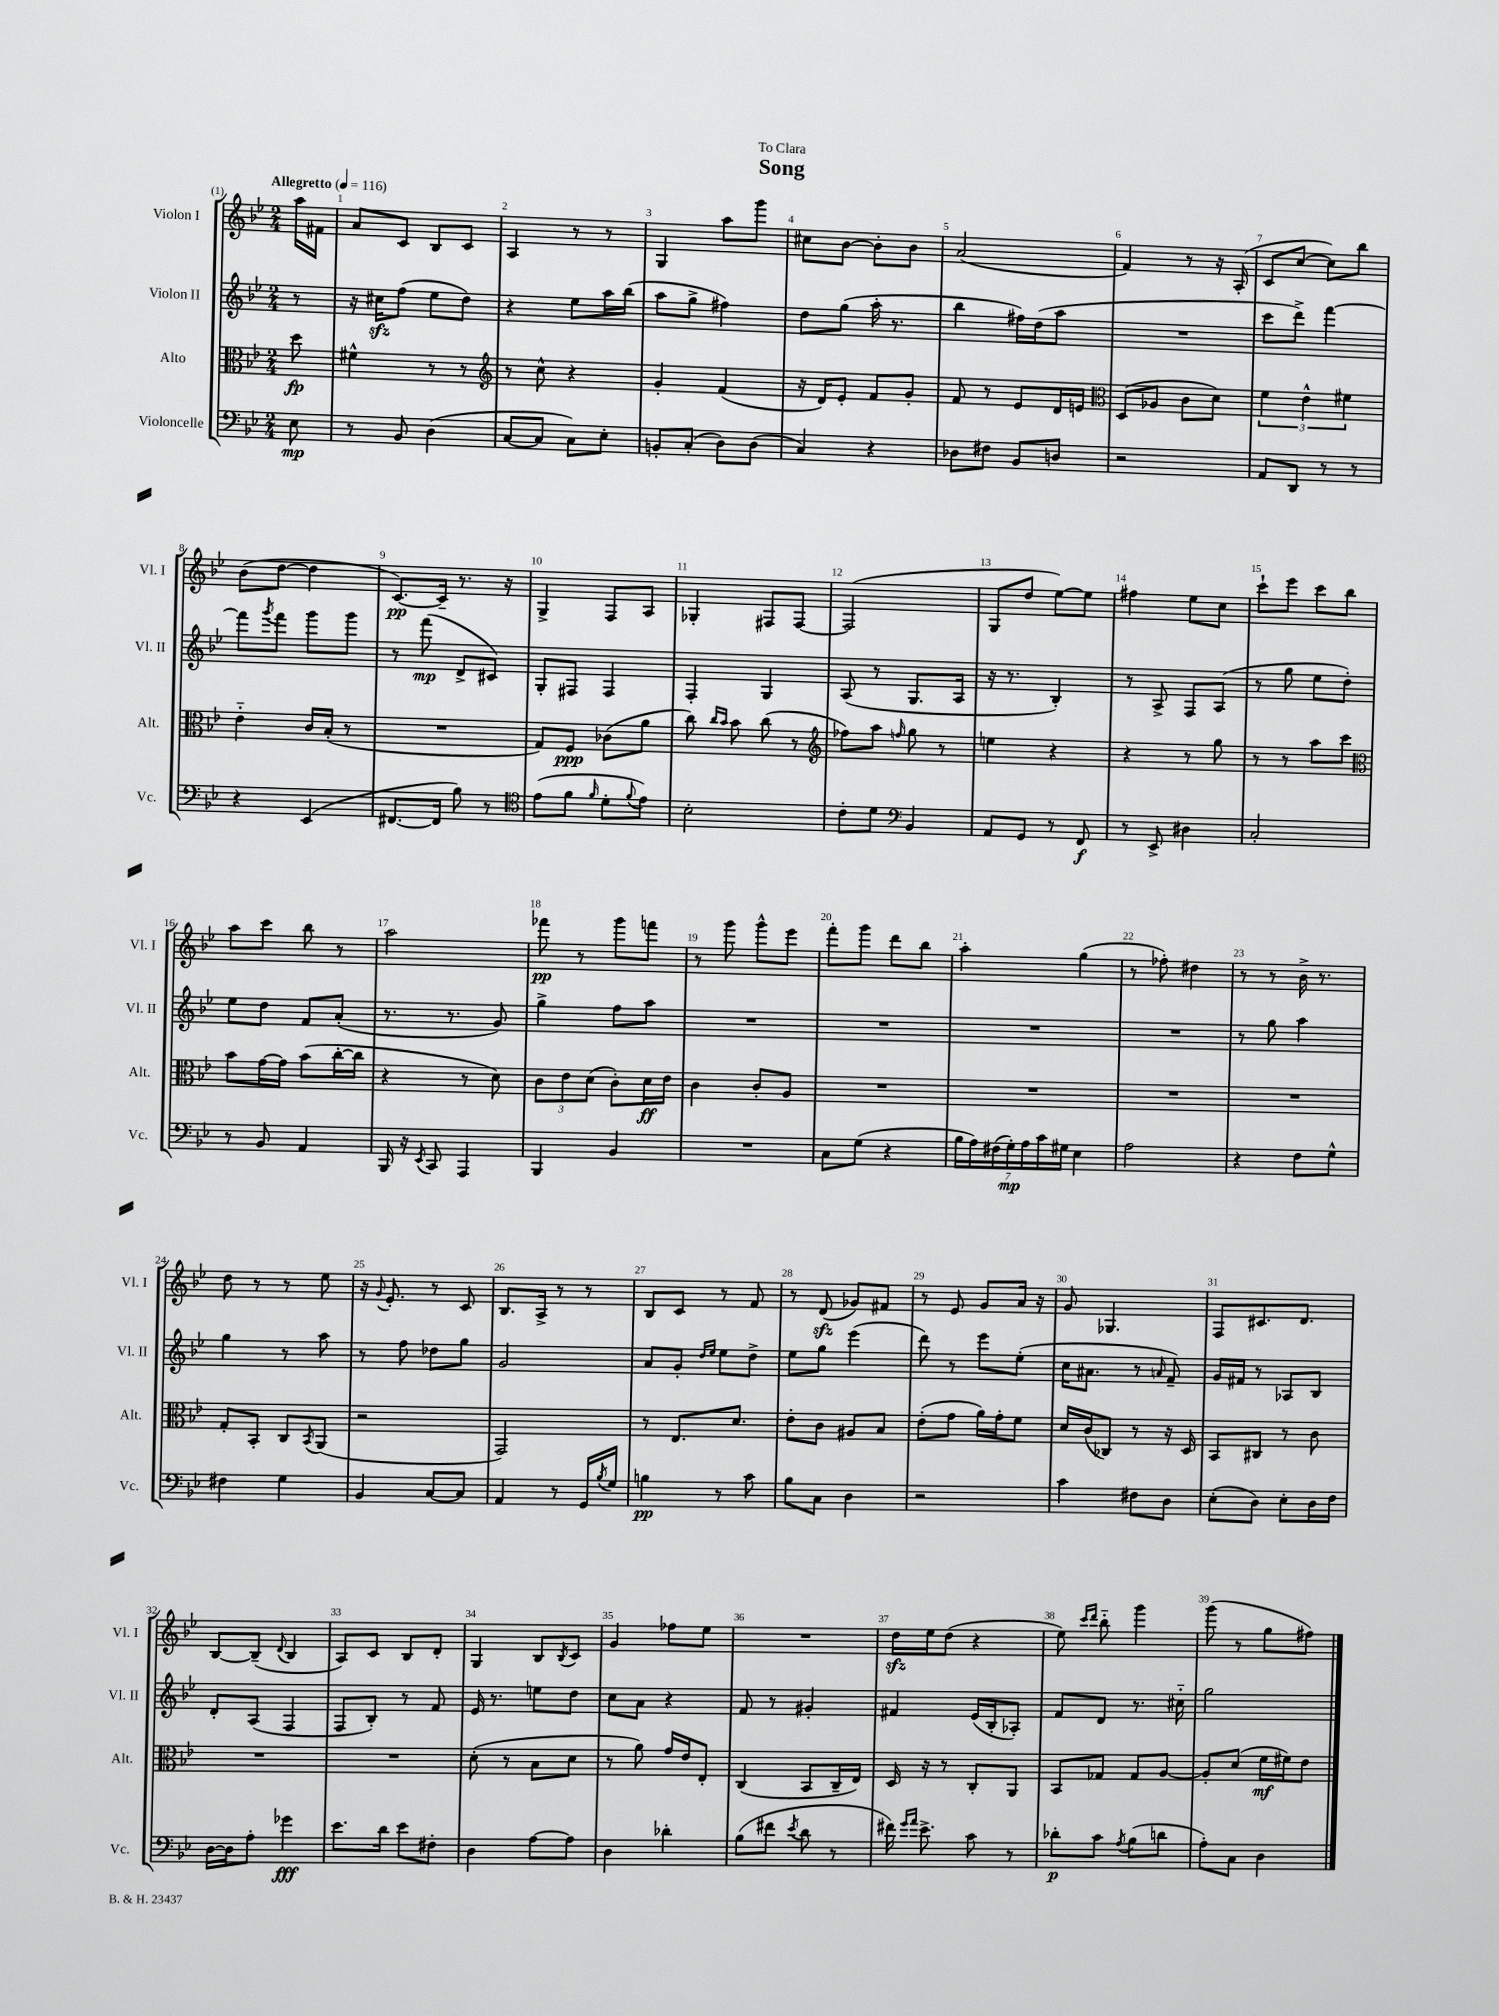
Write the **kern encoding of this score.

**kern	**dynam	**kern	**dynam	**kern	**dynam	**kern	**dynam
*part4	*part4	*part3	*part3	*part2	*part2	*part1	*part1
*staff4	*staff4	*staff3	*staff3	*staff2	*staff2	*staff1	*staff1
*I"Violoncelle	*	*I"Alto	*	*I"Violon II	*	*I"Violon I	*
*I'Vc.	*	*I'Alt.	*	*I'Vl. II	*	*I'Vl. I	*
*clefF4	*	*clefC3	*	*clefG2	*	*clefG2	*
*k[b-e-]	*	*k[b-e-]	*	*k[b-e-]	*	*k[b-e-]	*
*M2/4	*	*M2/4	*	*M2/4	*	*M2/4	*
*MM116	*	*MM116	*	*MM116	*	*MM116	*
=	=	=	=	=	=	=	=
!	!	!	!	!	!	!LO:TX:a:B:t=Allegretto	!
8E-\	mp	8dd\	fp	8r	.	16aa\LL	.
.	.	.	.	.	.	16f#X\JJ	.
=1	=1	=1	=1	=1	=1	=1	=1
8r	.	4f#X^^\	.	16r	.	8a/L	.
.	.	.	.	16cc#Xzz\KL	.	.	.
8BB-/	.	.	.	(8ff\J	.	8c/J	.
(4D\	.	8r	.	8ee-\L	.	8B-/L	.
.	.	8r	.	8dd\J)	.	8c/J	.
=2	=2	=2	=2	=2	=2	=2	=2
*	*	*clefG2	*	*	*	*	*
[8C/L	.	8r	.	4r	.	4A/	.
8C/J]	.	8cc^^\	.	.	.	.	.
8C\L)	.	4r	.	8ee-\L	.	8r	.
8E-'\J	.	.	.	16aa\L	.	8r	.
.	.	.	.	(16bb-\JJ	.	.	.
=3	=3	=3	=3	=3	=3	=3	=3
8BBn'/L	.	4g'/	.	8aa\L	.	4G/	.
(8C'/J	.	.	.	8gg^\J	.	.	.
8D\L)	.	(4f/	.	4ff#X\)	.	8aa\L	.
(8D\J	.	.	.	.	.	8ggg\J	.
=4	=4	=4	=4	=4	=4	=4	=4
4C/)	.	16r	.	8dd\L	.	8cc#X\L	.
.	.	16d/KL)	.	.	.	.	.
.	.	8e-'/J	.	(8gg\J	.	[8b-\J	.
4r	.	8f/L	.	16aa'\	.	8b-'\L]	.
.	.	.	.	8.r	.	.	.
.	.	8g'/J	.	.	.	8b-\J	.
=5	=5	=5	=5	=5	=5	=5	=5
8D-X\L	.	8f/	.	4bb-\	.	(2a/	.
8F#X\J	.	8r	.	.	.	.	.
8BB-/L	.	8e-/L	.	16ff#X\LL)	.	.	.
.	.	.	.	(16dd\J	.	.	.
8Dn/J	.	16d/L	.	8aa\J	.	.	.
.	.	16en/JJ	.	.	.	.	.
=6	=6	=6	=6	=6	=6	=6	=6
*	*	*clefC3	*	*	*	*	*
2r	.	(8D/L	.	2r	.	4f/)	.
.	.	8A-X/J	.	.	.	.	.
.	.	8c\L	.	.	.	8r	.
.	.	8d\J)	.	.	.	16r	.
.	.	.	.	.	.	(16A'/	.
=7	=7	=7	=7	=7	=7	=7	=7
8AA/L	.	6f\	.	8ccc\L	.	8c/L	.
8DD/J	.	.	.	8ddd^\J)	.	[8cc/J	.
.	.	6e-^^\	.	.	.	.	.
8r	.	.	.	[4fff\	.	8cc\L])	.
.	.	6f#X\	.	.	.	.	.
8r	.	.	.	.	.	8bb-\J	.
!!LO:LB:g=z
=8	=8	=8	=8	=8	=8	=8	=8
4r	.	4e-\	.	8fff\L]	.	(8b-\L	.
.	.	.	.	8qggg/	.	.	.
.	.	.	.	8fff\J	.	[8dd\J	.
(4EE-/	.	16c/LL	.	8ggg\L	.	4dd\]	.
.	.	(16B-'/JJ	.	.	.	.	.
.	.	8r	.	8ggg\J	.	.	.
=9	=9	=9	=9	=9	=9	=9	=9
[8.FF#X/L	.	2r	.	8r	.	[8.c/L)	pp
.	.	.	.	(8fff\	mp	.	.
16FF#/Jk]	.	.	.	.	.	16c~/Jk]	.
8B-\)	.	.	.	8d^/L	.	8.r	.
8r	.	.	.	8c#X/J)	.	.	.
.	.	.	.	.	.	16r	.
=10	=10	=10	=10	=10	=10	=10	=10
*clefC4	*	*	*	*	*	*	*
(8e-\L	.	8G/L)	.	8G'/L	.	4G^/	.
8f\J	.	8F/J	ppp	8F#X/J	.	.	.
16qqf/	.	.	.	.	.	.	.
8d'\L	.	(8c-X\L	.	4F#/	.	8F/L	.
8qqf/	.	.	.	.	.	.	.
8e-\J)	.	8a\J	.	.	.	8A/J	.
=11	=11	=11	=11	=11	=11	=11	=11
2B-'\	.	8cc\)	.	4F'/	.	4G-X'/	.
.	.	16qqcc/LL	.	.	.	.	.
.	.	16qqb-/JJ	.	.	.	.	.
.	.	8b-\	.	.	.	.	.
.	.	(8cc\	.	4G/	.	8F#X/L	.
.	.	8r	.	.	.	[8F#/J	.
=12	=12	=12	=12	=12	=12	=12	=12
*	*	*clefG2	*	*	*	*	*
8c'\L	.	8ff-X\L)	.	(8A/	.	(2F#/]	.
8d\J	.	8aa\J	.	8r	.	.	.
*clefF4	*	*	*	*	*	*	*
.	.	16qqffn/	.	.	.	.	.
4BB-/	.	8gg\	.	8.G/L	.	.	.
.	.	8r	.	.	.	.	.
.	.	.	.	16A/Jk	.	.	.
=13	=13	=13	=13	=13	=13	=13	=13
8AA/L	.	4een\	.	16r	.	8G/L	.
.	.	.	.	8.r	.	.	.
8GG/J	.	.	.	.	.	8dd/J	.
8r	.	4r	.	4B-'/)	.	[8ee-\L)	.
8FF/	f	.	.	.	.	8ee-\J]	.
=14	=14	=14	=14	=14	=14	=14	=14
8r	.	4r	.	8r	.	4ff#X\	.
8EE-^/	.	.	.	8A^/	.	.	.
4D#X\	.	8r	.	8F/L	.	8ee-\L	.
.	.	8gg\	.	(8A/J	.	8cc\J	.
=15	=15	=15	=15	=15	=15	=15	=15
2C'/	.	8r	.	8r	.	8ccc`\L	.
.	.	8r	.	8gg\	.	8eee-\J	.
.	.	8aa\L	.	8ee-\L	.	8ccc\L	.
.	.	8ccc\J	.	8dd'\J)	.	8bb-\J	.
!!LO:LB:g=z
=16	=16	=16	=16	=16	=16	=16	=16
*	*	*clefC3	*	*	*	*	*
8r	.	8b-\L	.	8ee-\L	.	8aa\L	.
8BB-/	.	[16g\L	.	8dd\J	.	8ccc\J	.
.	.	16g\JJ]	.	.	.	.	.
4AA/	.	(8b-\L	.	8f/L	.	8bb-\	.
.	.	[16cc'\L	.	(8a'/J	.	8r	.
.	.	16cc\JJ]	.	.	.	.	.
=17	=17	=17	=17	=17	=17	=17	=17
16BBB-/	.	4r	.	8.r	.	2aa\	.
16r	.	.	.	.	.	.	.
8qEE-/	.	.	.	.	.	.	.
8CC/	.	.	.	.	.	.	.
.	.	.	.	8.r	.	.	.
4AAA/	.	8r	.	.	.	.	.
.	.	8d\)	.	8g/)	.	.	.
=18	=18	=18	=18	=18	=18	=18	=18
4BBB-/	.	12c\L	.	4gg^\	.	8fff-X\	pp
.	.	12e-\	.	.	.	.	.
.	.	.	.	.	.	8r	.
.	.	(12d\J	.	.	.	.	.
4BB-/	.	8c'\L)	.	8ff\L	.	8ggg\L	.
.	.	16d\L	ff	8aa\J	.	8fffn\J	.
.	.	16e-\JJ	.	.	.	.	.
=19	=19	=19	=19	=19	=19	=19	=19
2r	.	4c\	.	2r	.	8r	.
.	.	.	.	.	.	8ggg\	.
.	.	8c'/L	.	.	.	8ggg^^\L	.
.	.	8A/J	.	.	.	8eee-\J	.
=20	=20	=20	=20	=20	=20	=20	=20
8C\L	.	2r	.	2r	.	8fff'\L	.
(8G\J	.	.	.	.	.	8ggg\J	.
4r	.	.	.	.	.	8ddd\L	.
.	.	.	.	.	.	8bb-\J	.
=21	=21	=21	=21	=21	=21	=21	=21
28B-\LL	.	2r	.	2r	.	4aa'\	.
28A\)	.	.	.	.	.	.	.
(28F#X\	.	.	.	.	.	.	.
28G'\)	mp	.	.	.	.	.	.
28A\	.	.	.	.	.	.	.
28c\	.	.	.	.	.	.	.
28G#X\JJ	.	.	.	.	.	.	.
4E-\	.	.	.	.	.	(4gg\	.
=22	=22	=22	=22	=22	=22	=22	=22
2A\	.	2r	.	2r	.	8r	.
.	.	.	.	.	.	8ff-X'\)	.
.	.	.	.	.	.	4dd#X\	.
=23	=23	=23	=23	=23	=23	=23	=23
4r	.	2r	.	8r	.	8r	.
.	.	.	.	8gg\	.	8r	.
8F\L	.	.	.	4aa\	.	16b-^\	.
.	.	.	.	.	.	8.r	.
8G^^\J	.	.	.	.	.	.	.
!!LO:LB:g=z
=24	=24	=24	=24	=24	=24	=24	=24
4F#X\	.	8G'/L	.	4gg\	.	8dd\	.
.	.	8BB-'/J	.	.	.	8r	.
4G\	.	8C/L	.	8r	.	8r	.
.	.	8qBB-/	.	.	.	.	.
.	.	(8AA/J	.	8aa\	.	8ee-\	.
=25	=25	=25	=25	=25	=25	=25	=25
4BB-/	.	2r	.	8r	.	16r	.
.	.	.	.	.	.	8qqg/	.
.	.	.	.	.	.	8.e-'/	.
.	.	.	.	8ff\	.	.	.
[8C/L	.	.	.	8dd-X\L	.	8r	.
8C/J]	.	.	.	8gg\J	.	8c/	.
=26	=26	=26	=26	=26	=26	=26	=26
4AA/	.	2GG/)	.	2g/	.	8.B-/L	.
.	.	.	.	.	.	16A^/Jk	.
8r	.	.	.	.	.	8r	.
16GG/LL	.	.	.	.	.	8r	.
8qB-/	.	.	.	.	.	.	.
16G/JJ	.	.	.	.	.	.	.
=27	=27	=27	=27	=27	=27	=27	=27
4Bn\	pp	8r	.	8a/L	.	8B-/L	.
.	.	8.E-/L	.	8g'/J	.	8c/J	.
.	.	.	.	16qqdd/LL	.	.	.
.	.	.	.	16qqee-/JJ	.	.	.
8r	.	.	.	8ee-\L	.	8r	.
.	.	8.d/J	.	.	.	.	.
8c\	.	.	.	8dd^\J	.	8f/	.
=28	=28	=28	=28	=28	=28	=28	=28
8B-\L	.	8e-'\L	.	8ee-\L	.	8r	.
8C\J	.	8c\J	.	8gg\J	.	(8dzz/	.
4D\	.	8A#X/L	.	(4eee-\	.	8g-X/L)	.
.	.	8B-/J	.	.	.	8f#X/J	.
=29	=29	=29	=29	=29	=29	=29	=29
2r	.	(8e-'\L	.	8ddd\)	.	8r	.
.	.	8g\J	.	8r	.	8e-/	.
.	.	16a\LL)	.	8eee-\L	.	8g/L	.
.	.	16g'\J	.	.	.	.	.
.	.	8f\J	.	(8ee-'\J	.	16a/Jk	.
.	.	.	.	.	.	16r	.
=30	=30	=30	=30	=30	=30	=30	=30
4c\	.	16d/LL	.	16cc\KL	.	8g/	.
.	.	(16c/J	.	8.a#X\J	.	.	.
.	.	8C-X/J)	.	.	.	4.G-X/	.
8F#X\L	.	8r	.	8r	.	.	.
.	.	.	.	16qqan/	.	.	.
8D\J	.	16r	.	8f~/)	.	.	.
.	.	16D/	.	.	.	.	.
=31	=31	=31	=31	=31	=31	=31	=31
(8E-'\L	.	8BB-/L	.	16g/LL	.	8F/L	.
.	.	.	.	16f#X/JJ	.	.	.
8D\J)	.	8C#X/J	.	8r	.	8.c#X/	.
8E-'\L	.	8r	.	8A-X/L	.	.	.
.	.	.	.	.	.	8.d/J	.
16D\L	.	8c\	.	8B-/J	.	.	.
16F\JJ	.	.	.	.	.	.	.
!!LO:LB:g=z
=32	=32	=32	=32	=32	=32	=32	=32
[16D\LL	.	2r	.	8d'/L	.	[8B-/L	.
16D\J]	.	.	.	.	.	.	.
8A'\J	.	.	.	(8A/J	.	(8B-~/J]	.
.	.	.	.	.	.	8qqd/	.
4g-X\	fff	.	.	4F/	.	4B-/	.
=33	=33	=33	=33	=33	=33	=33	=33
8.e-\L	.	2r	.	8F/L	.	8A/L)	.
.	.	.	.	8B-'/J)	.	8c/J	.
16d\Jk	.	.	.	.	.	.	.
8e-\L	.	.	.	8r	.	8B-/L	.
8F#X'\J	.	.	.	8f/	.	8d'/J	.
=34	=34	=34	=34	=34	=34	=34	=34
4D\	.	(8d'\	.	16e-/	.	4G/	.
.	.	.	.	8.r	.	.	.
.	.	8r	.	.	.	.	.
[8A\L	.	8B-\L	.	8een\L	.	8B-/L	.
.	.	.	.	.	.	8qB-/	.
8A\J]	.	8d\J	.	8dd\J	.	8c/J	.
=35	=35	=35	=35	=35	=35	=35	=35
4D\	.	8r	.	8cc\L	.	4g/	.
.	.	8a\)	.	8a\J	.	.	.
4d-X'\	.	16g/LL	.	4r	.	8ff-X\L	.
.	.	16e-/J	.	.	.	.	.
.	.	8E-'/J	.	.	.	8ee-\J	.
=36	=36	=36	=36	=36	=36	=36	=36
(8B-\L	.	(4C/	.	8f/	.	2r	.
8f#X\J	.	.	.	8r	.	.	.
8qe-/	.	.	.	.	.	.	.
8d\	.	8BB-/L	.	4g#X'/	.	.	.
8r	.	16C~/L	.	.	.	.	.
.	.	16E-/JJ)	.	.	.	.	.
=37	=37	=37	=37	=37	=37	=37	=37
16f#X\)	.	16D/	.	4f#X/	.	16ddzz\LL	.
16qqg/LL	.	.	.	.	.	.	.
16qqa/JJ	.	.	.	.	.	.	.
8.e-^\	.	16r	.	.	.	16ee-\J	.
.	.	8r	.	.	.	(8dd\J	.
8c\	.	8C'/L	.	(16e-/LL	.	4r	.
.	.	.	.	16B-'/J	.	.	.
8r	.	8AA/J	.	8A-X'/J)	.	.	.
=38	=38	=38	=38	=38	=38	=38	=38
8d-X'\L	p	8BB-/L	.	8f/L	.	8ee-\)	.
.	.	.	.	.	.	16qqccc/LL	.
.	.	.	.	.	.	16qqddd/JJ	.
8c\J	.	8G-X/J	.	8d/J	.	8bb-\	.
8qA/	.	.	.	.	.	.	.
(8B-\L	.	8G-/L	.	8.r	.	4ggg\	.
8dn\J	.	[8A/J	.	.	.	.	.
.	.	.	.	16cc#X\	.	.	.
=39	=39	=39	=39	=39	=39	=39	=39
8A'\L)	.	8A'/L]	.	2gg\	.	(8ggg\	.
8C\J	.	(8d/J	.	.	.	8r	.
4D\	.	16f\LL	mf	.	.	8gg\L	.
.	.	16f#X\J)	.	.	.	.	.
.	.	8e-\J	.	.	.	8ff#X\J)	.
==	==	==	==	==	==	==	==
*-	*-	*-	*-	*-	*-	*-	*-
